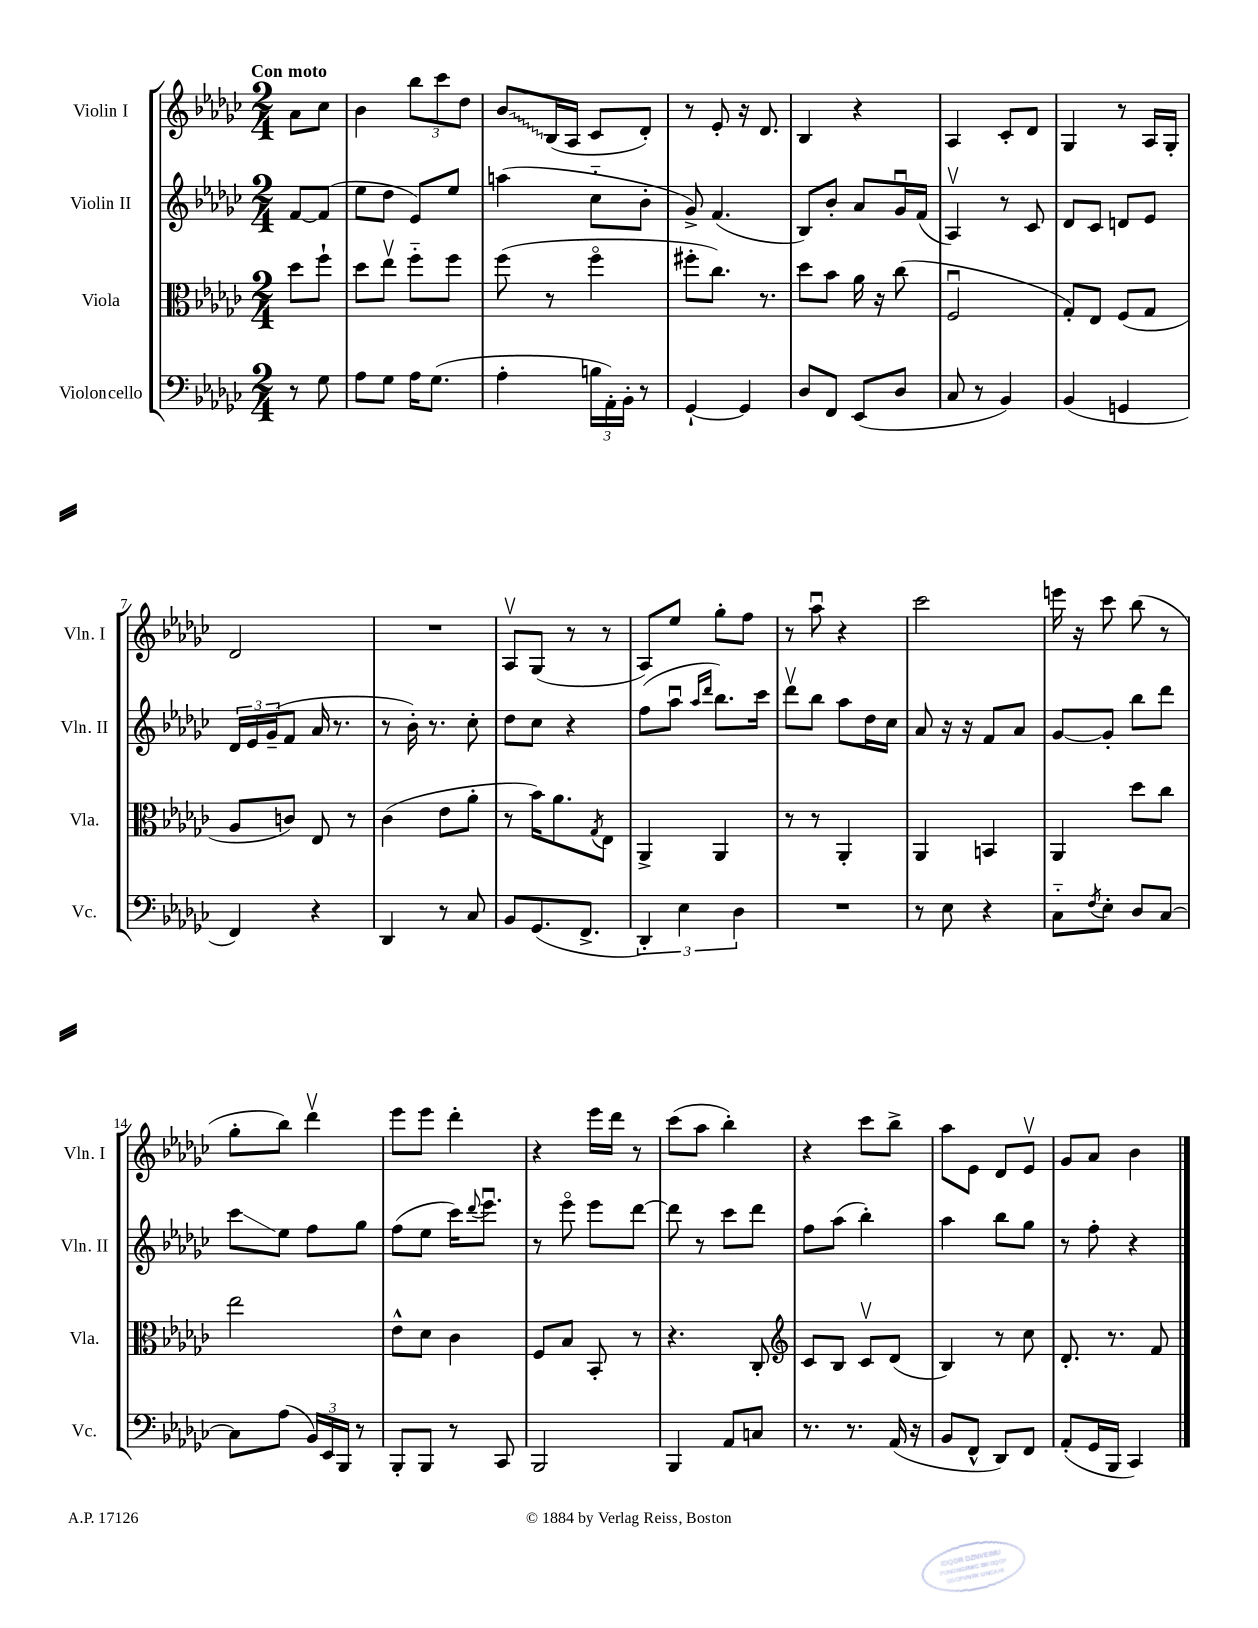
<<
\new StaffGroup <<
\new Staff = "s0" \with { instrumentName = "Violin I" shortInstrumentName = "Vln. I" } {
    \clef treble \key ges \major \numericTimeSignature \time 2/4 \partial 4 \tempo "Con moto"
    aes'8 ces''8 |
    bes'4 \tuplet 3/2 { bes''8 ces'''8 des''8 } |
    \once \override Glissando.style = #'zigzag bes'8\glissando bes16( aes16 ces'8 des'8-.) |
    r8 ees'8-. r16 des'8. |
    bes4 r4 |
    aes4 ces'8-. des'8 |
    ges4 r8 aes16 ges16-. |
    des'2 |
    R2 |
    aes8\upbow ges8( r8 r8 |
    aes8) ees''8 ges''8-. f''8 |
    r8 aes''8\downbow r4 |
    ces'''2 |
    e'''16 r16 ces'''8 bes''8( r8 |
    ges''8-. bes''8) des'''4\upbow |
    ees'''8 ees'''8 des'''4-. |
    r4 ees'''16 des'''16 r8 |
    ces'''8( aes''8 bes''4-.) |
    r4 ces'''8 bes''8-> |
    aes''8 ees'8 des'8 ees'8\upbow |
    ges'8 aes'8 bes'4 \bar "|." |
}
\new Staff = "s1" \with { instrumentName = "Violin II" shortInstrumentName = "Vln. II" } {
    \clef treble \key ges \major \numericTimeSignature \time 2/4 \partial 4
    f'8~ f'8( |
    ees''8 des''8 ees'8) ees''8 |
    a''4( ces''8-_ bes'8-. |
    ges'8->) f'4.( |
    bes8) bes'8-. aes'8 ges'16\downbow f'16( |
    aes4\upbow) r8 ces'8 |
    des'8 ces'8 d'8 ees'8 |
    \tuplet 3/2 { des'16 ees'16 ges'16--( } f'8 aes'16 r8. |
    r8 bes'16-.) r8. ces''8-. |
    des''8 ces''8 r4 |
    f''8( aes''8\downbow \grace { aes''16 des'''16 } bes''8.) ces'''16 |
    des'''8\upbow bes''8 aes''8 des''16 ces''16 |
    aes'8 r16 r16 f'8 aes'8 |
    ges'8~ ges'8-. bes''8 des'''8 |
    ces'''8\glissando ees''8 f''8 ges''8 |
    f''8( ees''8 ces'''16) \appoggiatura { des'''8 } ees'''8.\downbow |
    r8 ees'''8\flageolet ees'''8 des'''8~ |
    des'''8 r8 ces'''8 des'''8 |
    f''8 aes''8( bes''4-.) |
    aes''4 bes''8 ges''8 |
    r8 f''8-. r4 \bar "|." |
}
\new Staff = "s2" \with { instrumentName = "Viola" shortInstrumentName = "Vla." } {
    \clef alto \key ges \major \numericTimeSignature \time 2/4 \partial 4
    des''8 f''8-! |
    des''8 ees''8\upbow f''8-_ f''8 |
    f''8( r8 f''4\flageolet |
    fis''8-. ces''8.) r8. |
    des''8 bes'8 aes'16 r16 ces''8( |
    f2\downbow |
    ges8-.) ees8 f8( ges8 |
    aes8 c'8) ees8 r8 |
    ces'4( ees'8 aes'8-. |
    r8 bes'16) aes'8. \acciaccatura { ges8 } ees8 |
    aes,4-> aes,4 |
    r8 r8 aes,4-. |
    aes,4 b,4 |
    aes,4 des''8 ces''8 |
    ees''2 |
    ees'8-^ des'8 ces'4 |
    f8 bes8 bes,8-. r8 |
    r4. ces8-. |
    \clef treble ces'8 bes8 ces'8\upbow des'8( |
    bes4) r8 ces''8 |
    des'8.-. r8. f'8 \bar "|." |
}
\new Staff = "s3" \with { instrumentName = "Violoncello" shortInstrumentName = "Vc." } {
    \clef bass \key ges \major \numericTimeSignature \time 2/4 \partial 4
    r8 ges8 |
    aes8 ges8 aes16 ges8.( |
    aes4-. \tuplet 3/2 { b16 aes,16-.) bes,16-. } r8 |
    ges,4~-! ges,4 |
    des8 f,8 ees,8( des8 |
    ces8 r8 bes,4) |
    bes,4( g,4 |
    f,4) r4 |
    des,4 r8 ces8 |
    bes,8 ges,8.( f,8.-> |
    \tuplet 3/2 { des,4-.) ees4 des4 } |
    R2 |
    r8 ees8 r4 |
    ces8-_ \acciaccatura { f8 } ees8-. des8 ces8~ |
    ces8 aes8( \tuplet 3/2 { bes,16) ees,16 bes,,16 } r8 |
    bes,,8-. bes,,8 r8 ces,8 |
    bes,,2 |
    bes,,4 aes,8 c8 |
    r8. r8. aes,16( r16 |
    bes,8 f,8-^ des,8) f,8 |
    aes,8-.( ges,16 bes,,16 ces,4) \bar "|." |
}
>>
>>
